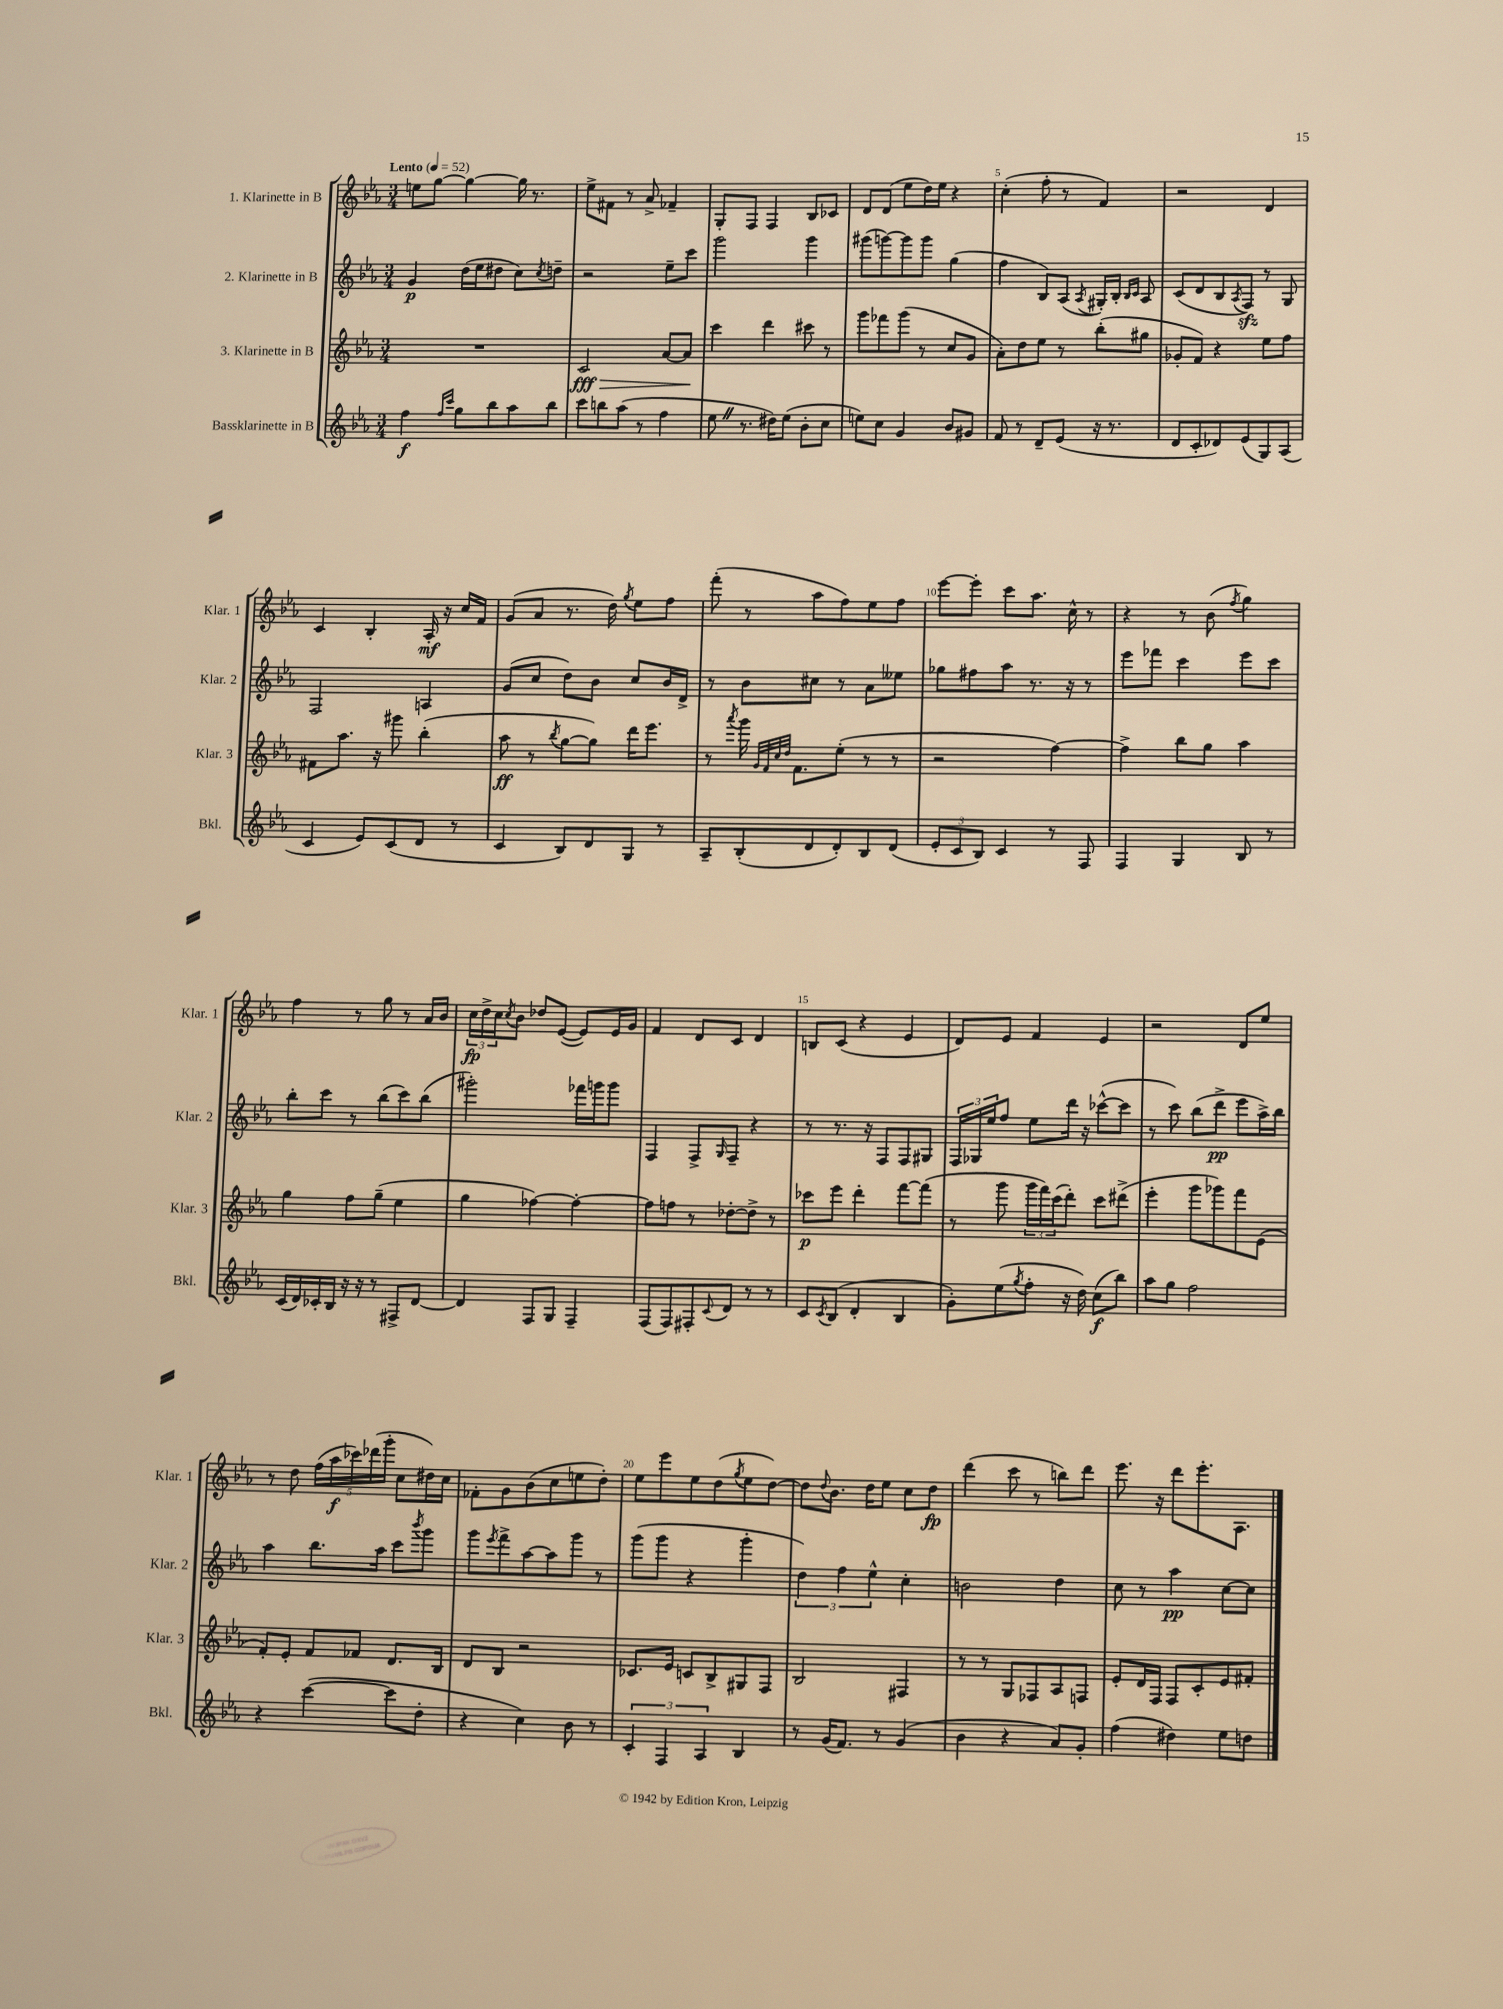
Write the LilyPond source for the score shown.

<<
\new StaffGroup <<
\new Staff = "s0" \with { instrumentName = "1. Klarinette in B" shortInstrumentName = "Klar. 1" } {
    \clef treble \key ees \major \numericTimeSignature \time 3/4 \tempo "Lento" 4 = 52
    e''8 g''8~ g''4~ g''16 r8. |
    ees''8-> fis'8 r8 aes'8-> fes'4-- |
    g8-. f8 f4 bes8 ces'8 |
    d'8 d'8( ees''8 d''16) ees''16 r4 |
    c''4-.( f''8-. r8 f'4) |
    r2 d'4 |
    c'4 bes4-. aes16-.\mf r16 c''16 f'16 |
    g'8( aes'8 r8. d''16) \acciaccatura { g''8 } ees''8 f''8 |
    f'''8-.( r8 aes''8 f''8) ees''8 f''8 |
    ees'''8~ ees'''8-. c'''8 aes''8. c''16-^ r8 |
    r4 r8 bes'8( \acciaccatura { f''8 } g''4) |
    f''4 r8 g''8 r8 aes'16 bes'16 |
    \tuplet 3/2 { c''16\fp d''16-> c''16 } \acciaccatura { c''8 } bes'8 des''8 ees'8~( ees'8) ees'16 g'16 |
    f'4 d'8 c'8 d'4 |
    b8 c'8( r4 ees'4 |
    d'8) ees'8 f'4 ees'4 |
    r2 d'8 ees''8 |
    r8 d''8 \tuplet 5/4 { f''16( aes''16\f ces'''16) des'''16( g'''16-. } c''8 dis''16) c''16 |
    fes'8-. g'8 bes'8( c''8 e''8 d''8-.) |
    ees''8 ees'''8 ees''8 d''8( \acciaccatura { g''8 } ees''8 d''8~) |
    d''8 \appoggiatura { d''8 } bes'8. d''16 ees''8 c''8 d''8\fp |
    d'''4( c'''8 r8 b''8) d'''8 |
    ees'''8. r16 d'''8 ees'''8.-. aes8. \bar "|." |
}
\new Staff = "s1" \with { instrumentName = "2. Klarinette in B" shortInstrumentName = "Klar. 2" } {
    \clef treble \key ees \major \numericTimeSignature \time 3/4
    g'4\p d''16( ees''16 dis''8 c''8) \acciaccatura { c''8 } d''8-- |
    r2 ees''8-- c'''8 |
    g'''2 g'''4 |
    gis'''8( g'''8~) g'''8 g'''8 g''4( |
    f''4 bes8) aes8( \acciaccatura { aes8 } gis16-.) bes16-. \grace { bes16 c'16 } aes8 |
    c'8( d'8 bes8 \acciaccatura { aes8 } f8\sfz) r8 g8 |
    f2 a4 |
    g'8( c''8 d''8) bes'8 c''8 bes'16 d'16-> |
    r8 bes'8 cis''8 r8 aes'8 eeses''8 |
    ges''8 fis''8 aes''8 r8. r16 r8 |
    ees'''8 fes'''8 c'''4 ees'''8 c'''8 |
    bes''8-. c'''8 r8 bes''8( c'''8) bes''8( |
    gis'''2-.) fes'''16 g'''16 g'''8 |
    f4 f8-> \grace { g16 } f8-- r4 |
    r8 r8. r16 f8 f8 gis8 |
    \tuplet 3/2 { f16 ges16 ees''16 } f''8 ees''8 d'''16 r16 ces'''8~-^( ces'''8 |
    r8 c'''8) bes''8( d'''8->\pp ees'''8 aes''16->) bes''16 |
    aes''4 bes''8. aes''16 c'''8 \acciaccatura { bes'''8 } g'''8 |
    g'''8 \acciaccatura { ees'''8 } f'''8-> aes''8~ aes''8 g'''8 r8 |
    g'''8( g'''8 r4 g'''4-. |
    \tuplet 3/2 { d''4) f''4 ees''4-^ } c''4-. |
    b'2 d''4 |
    c''8 r8 aes''4\pp c''8~ c''8 \bar "|." |
}
\new Staff = "s2" \with { instrumentName = "3. Klarinette in B" shortInstrumentName = "Klar. 3" } {
    \clef treble \key ees \major \numericTimeSignature \time 3/4
    R2. |
    c'2\fff\> aes'8~ aes'8\! |
    c'''4 d'''4 cis'''8 r8 |
    g'''8 fes'''8 g'''8( r8 c''8 g'8 |
    aes'8-.) d''8 ees''8 r8 bes''8-.( gis''8 |
    ges'8-. f'8) r4 ees''8 f''8 |
    fis'8 aes''8. r16 gis'''8 bes''4-.( |
    aes''8\ff r8 \acciaccatura { bes''8 } g''8~ g''8) d'''16 ees'''8. |
    r8 \acciaccatura { aes'''8 } g'''16 \grace { g'32 f'32 c''32 d''32 } f'8. ees''8-.( r8 r8 |
    r2 f''4~) |
    f''4-> bes''8 g''8 aes''4 |
    g''4 f''8 g''8--( ees''4 |
    g''4 fes''4~) fes''4~-. |
    fes''8 f''8 r8 des''8~-. des''8-> r8 |
    ces'''8\p ees'''8 d'''4-. f'''8~ f'''8( |
    r8 g'''8 \tuplet 3/2 { g'''16 f'''16) c'''16( } d'''8-.) c'''8 dis'''8->( |
    ees'''4-. g'''8 ges'''8) f'''8 ees'8( |
    f'8-.) ees'8-. f'8 fes'8 d'8. bes16 |
    d'8 bes8 r2 |
    ces'8. ees'16 c'8 bes8-> gis8 f8 |
    bes2 fis4 |
    r8 r8 g8 fes8 aes8 f8 |
    ees'8-. d'16 f16 f8 c'8-. ees'8 fis'8-. \bar "|." |
}
\new Staff = "s3" \with { instrumentName = "Bassklarinette in B" shortInstrumentName = "Bkl." } {
    \clef treble \key ees \major \numericTimeSignature \time 3/4
    f''4\f \grace { f''16 c'''16 } g''8 bes''8 aes''8 bes''8 |
    c'''8 b''8 aes''8( r8 f''4 |
    ees''8 \once \override BreathingSign.text = \markup { \musicglyph "scripts.caesura.straight" } \breathe r8. dis''16) ees''8( bes'8-. c''8 |
    e''8) c''8 g'4 bes'8 gis'8 |
    f'8 r8 d'8-- ees'8( r16 r8. |
    d'8 c'8-. des'8) ees'8( g8) aes8( |
    c'4 ees'8) c'8( d'8 r8 |
    c'4 bes8) d'8 g8 r8 |
    aes8-- bes8-.( d'8 d'8-.) bes8 d'8( |
    \tuplet 3/2 { ees'8-. c'8 bes8) } c'4 r8 f8 |
    f4 g4 bes8 r8 |
    c'16( d'16) ces'16-. bes16 r16 r16 r8 fis8-> d'8~ |
    d'4 f8 g8 f4-- |
    f8( f8) fis8-. \appoggiatura { c'8 } d'8 r8 r8 |
    c'8 \acciaccatura { c'8 } bes8( d'4-. bes4 |
    g'8-.) ees''8( \acciaccatura { g''8 } f''8-. r16 d''16) c''8\f( bes''8) |
    aes''8 g''8 f''2 |
    r4 c'''4~( c'''8 d''8-. |
    r4 c''4) bes'8 r8 |
    \tuplet 3/2 { c'4-. f4 aes4 } bes4 |
    r8 g'16( f'8.) r8 g'4( |
    bes'4 r4 aes'8) g'8-. |
    f''4( dis''4) ees''8 d''8 \bar "|." |
}
>>
>>
\layout { \context { \Score \override BarNumber.break-visibility = ##(#f #t #t) barNumberVisibility = #(every-nth-bar-number-visible 5) } }
